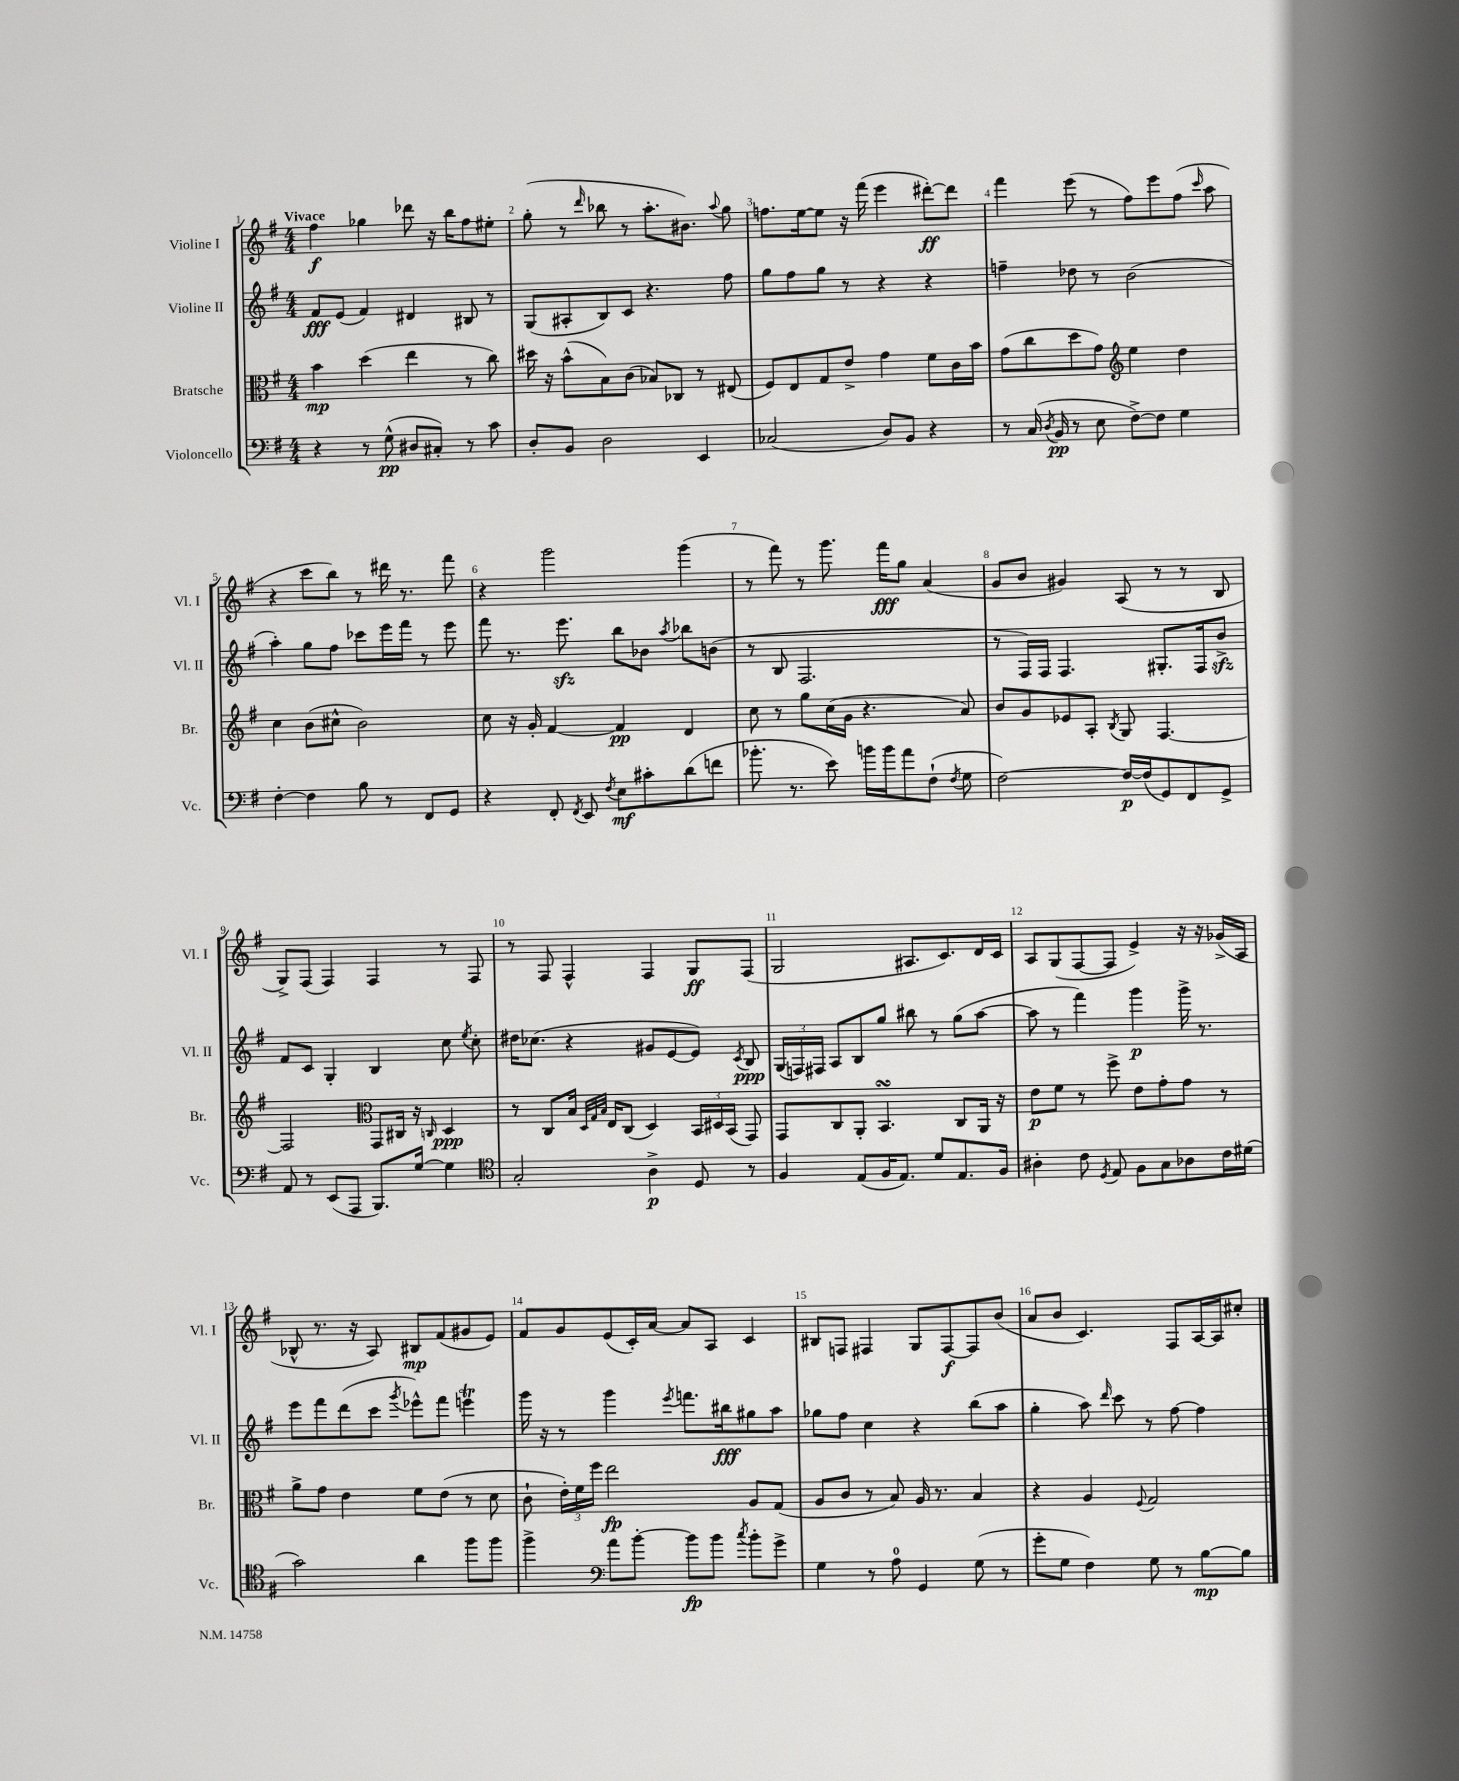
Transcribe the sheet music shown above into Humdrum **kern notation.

**kern	**kern	**kern	**kern
*staff4	*staff3	*staff2	*staff1
*clefF4	*clefC3	*clefG2	*clefG2
*k[f#]	*k[f#]	*k[f#]	*k[f#]
*M4/4	*M4/4	*M4/4	*M4/4
4r	4b	8f#	4ff#
.	.	(8e	.
8r	(4dd	4f#)	4gg-
(8G^^	.	.	.
8D#	4ee	4d#	8ddd-
8C#')	.	.	16r
.	.	.	16bb
8r	8r	8B#	8ff#
8c	8cc)	8r	8ee#'
=	=	=	=
8D'	16dd#	(8G	(8gg'
.	16r	.	.
8BB	(8b^^	8A#'	8r
.	.	.	16qqddd
2D	8B)	8B)	8bb-
.	(8c	8c	8r
.	8B-)	4.r	8.aa'
.	8C-	.	.
.	.	.	8.b#)
4EE	8r	.	.
.	.	.	8qqaa
.	(8E#	8ff#	8gg
=	=	=	=
(2C-	8F#)	8gg	8.ff
.	8E	8ff#	.
.	.	.	[16ee
.	8G	8gg	8ee]
.	8e^	8r	16r
.	.	.	(16fff#
8D)	4g	4r	4eee
8BB	.	.	.
4r	8f#	4r	[8ddd#')
.	16c	.	8ddd#]
.	16b	.	.
=	=	=	=
8r	(8g	4ff~	4fff#
(16C	8cc	.	.
8qD	.	.	.
16BB	.	.	.
8r	8dd	8dd-	(8eee
8E	8g)	8r	8r
*	*clefG2	*	*
[8F#^)	4ee	(2b	8ff#)
8F#]	.	.	8eee
4G	4dd	.	(8ff#
.	.	.	16qqccc
.	.	.	8aa
=	=	=	=
[4F#'	4cc	4aa')	4r
4F#]	(8b	8gg	8ccc
.	8cc#^^	8ff#	8bb)
8B	2b)	8ccc-	8r
8r	.	16eee	16ddd#
.	.	16fff#	8.r
8FF#	.	8r	.
8GG	.	8eee	8fff#
=	=	=	=
4r	8cc	8fff#	4r
.	16r	8.r	.
.	16g'	.	.
8FF#'	[4f#	.	2ggg
.	.	8.eee	.
8qFF#	.	.	.
8EE	.	.	.
8qF#	.	.	.
8E	4f#]	8bb	.
8c#'	.	8b-	.
.	.	8qaa	.
(8d	4d	8bb-	(4ggg
8f	.	(8b	.
=	=	=	=
8.b-'	8cc	8r	8r
.	8r	8B	8fff#)
8.r	.	.	.
.	8gg	2.F#	8r
8e)	(16cc	.	8.ggg
.	16g	.	.
16b	4.r	.	.
16b	.	.	16fff#
8a	.	.	8gg
(8F#`	.	.	(4a
8qF#	.	.	.
8G	8a)	.	.
=	=	=	=
[2F#)	8b	8r	8g
.	8g	16F#)	8b
.	.	16F#	.
.	8e-	4.F#	4g#)
.	8A'	.	.
.	8qB	.	.
16F#_	8G	.	(8A
(16F#]	.	.	.
8GG)	[4.F#	8.G#'	8r
8FF#	.	.	8r
.	.	16F#	.
8GG^	.	8b^	8B
=	=	=	=
8AA	2F#]	8f#	8G^)
8r	.	8c	(8F#
(8EE	.	4G'	4F#)
8AAA	.	.	.
*	*clefC3	*	*
8.BBB)	8GG	4B	4F#
.	16C#	.	.
[16G	16r	.	.
.	16qqC	.	.
4G]	4D	8cc	8r
.	.	8qee	.
.	.	8cc'	8F#
=	=	=	=
*clefC4	*	*	*
2G'	8r	16dd#	8r
.	.	(8.cc-	.
.	8C	.	8F#
.	16B	4r	4F#^^
.	32qqD	.	.
.	32qqG	.	.
.	32qqB	.	.
.	16E	.	.
.	(8C	.	.
4A^	4D)	8g#	4F#
.	.	[8e	.
8D	24BB	8e])	8G
.	24D#	.	.
.	(24BB	.	.
.	.	8qc	.
8r	8GG)	8B	(8F#
=	=	=	=
4F#	8GG	(24G	2G
.	.	24F)	.
.	.	24F#	.
.	8C	8A	.
(8E	8AA'	8B	.
16F#	4.BB	8gg	.
8.E)	.	.	.
.	.	8bb#	8.A#
8d	.	8r	.
.	.	.	8.c)
8.E	8C	(8gg	.
.	16AA	[8aa	16d
16F#	16r	.	16c
=	=	=	=
4A#'	8e	8aa]	8A
.	8f#	8r	(8G
8c	8r	4fff#)	[8F#
8qD	.	.	.
8E	8ff#^	.	8F#]
8F#	8e	4ggg	4e^)
8G	8g'	.	.
8A-	8g	16ggg^	16r
.	.	8.r	16r
16c	8r	.	(16g-^
(16d#	.	.	16A
=	=	=	=
2g)	8a^	8eee	8B-^^
.	8g	8fff#	8.r
.	4e	(8ddd	.
.	.	.	16r
.	.	8ccc	8A)
.	.	8qggg	.
4a	8f#	8eee-^^)	8B#
.	(8e	8fff#	(8f#
8ff#	8r	4eee	8g#
8ff#	8d	.	8e)
=	=	=	=
4ff#^	8c`	16ggg	8f#
.	.	16r	.
.	24e')	8r	8g
.	24f#	.	.
.	24ff#	.	.
*clefF4	*	*	*
8a	2ee	4ggg	(8e
[8b'	.	.	16c')
.	.	.	[16a
.	.	8qeee	.
8b]	.	8.fff	8a]
8b	.	.	8A
.	.	16bb#	.
8qcc	.	.	.
8b'	8A	8gg#	4c
8g^	(8G	8aa	.
=	=	=	=
4G	8A	8gg-	8B#
.	8c	8ff#	8F
8r	8r	4cc	4F#
8A	8B)	.	.
4GG	16A	4r	8G
.	8.r	.	.
.	.	.	[8F#
(8G	4B	(8bb	8F#]
8r	.	8aa	(8b
=	=	=	=
8g'	4r	4gg'	8a
8G	.	.	8b
4F#)	4A	8aa)	4.c)
.	.	16qqddd	.
.	.	8ccc	.
.	8qqF#	.	.
8G	2G	8r	.
8r	.	[8ff#	8F#
[8B	.	4ff#]	[16A
.	.	.	16A]
8B]	.	.	8cc#'
==	==	==	==
*-	*-	*-	*-
